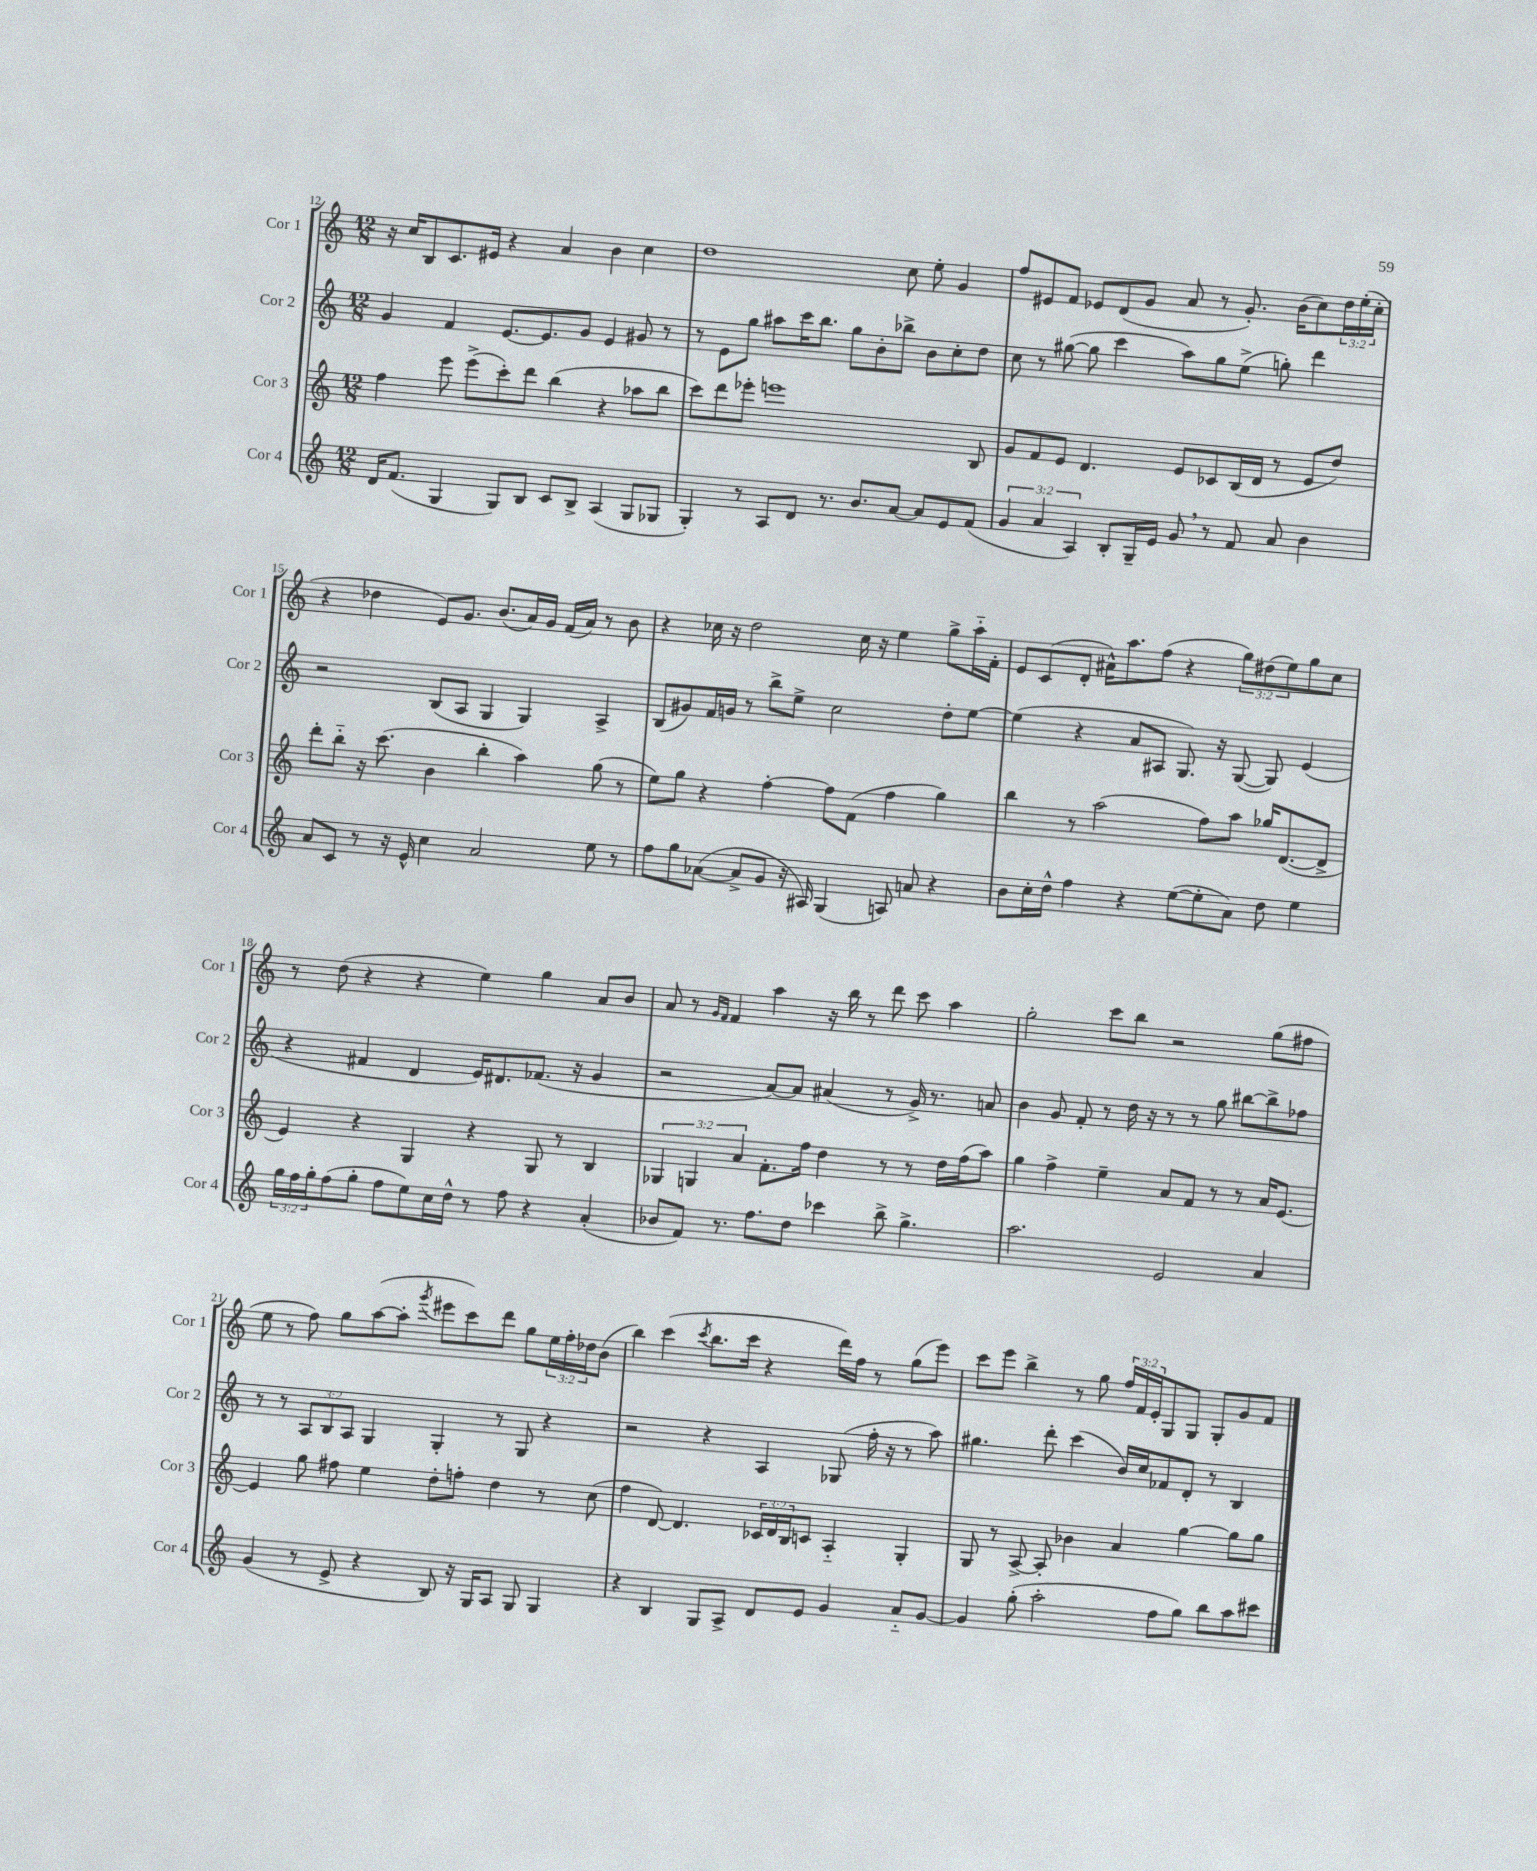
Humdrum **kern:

**kern	**kern	**kern	**kern
*part4	*part3	*part2	*part1
*staff4	*staff3	*staff2	*staff1
*I"Cor 4	*I"Cor 3	*I"Cor 2	*I"Cor 1
*I'Cor 4	*I'Cor 3	*I'Cor 2	*I'Cor 1
*clefG2	*clefG2	*clefG2	*clefG2
*k[]	*k[]	*k[]	*k[]
*M12/8	*M12/8	*M12/8	*M12/8
=12	=12	=12	=12
16d/KL	4ff\	4g/	16r
(8.f/J	.	.	16cc/KL
.	.	.	8B/
4G/	8eee\	4f/	8.c/
.	(8eee^\L	.	.
.	.	.	16e#X/Jk
8G/L)	8ccc'\)	[8.e/L	4r
8B/J	8ddd\J	.	.
.	.	8.e/]	.
8c/L	(4bb\	.	4a/
8B^/J	.	8g/J	.
(4A/	4r	4e/	4b\
8G/L	8aa-X\L	8g#X/	4cc\
8G-X/J	8bb\J	8r	.
=13	=13	=13	=13
4G'/)	8ccc\L)	8r	1dd
.	8ddd\	8e\L	.
8r	8eee-X'\J	8gg\J	.
8A/L	1eeen	8aa#X\L	.
8d/J	.	16ccc\K	.
.	.	8.bb\J	.
8.r	.	.	.
.	.	8gg\L	.
8.b/L	.	.	.
.	.	8b'\	.
[8a/J	.	8bb-X^\J	8cc\
8a/L]	.	8b\L	8ee'\
8e/	.	8cc'\	4g/
(8f/J	8B/	8dd\J	.
=14	=14	=14	=14
6g/	8g/L	8cc\	8ff/L
.	8f/	8r	8e#X/
6a/	.	.	.
.	8e/J	([8gg#X\	8f/J
6A/)	.	.	.
.	4.d/	8gg#\]	8e-X/L
8B'/L	.	4ccc\	(8d/
16G~/L	.	.	8g/J
16e/JJ	.	.	.
8g,/	8e/L	8aa\L)	8a/
8r	8c-X/	8gg#\	8r
8f/	(16B/L	(8ee^\J	8.g'/)
.	16d/JJ	.	.
8a/	8r	8ggn'\)	.
.	.	.	(16b\KL
4b\	8e/L	4ddd\	8cc\)
.	8dd/J)	.	24dd\L
.	.	.	(24ee'\
.	.	.	24cc'\JJ
!!LO:LB:g=z
=15	=15	=15	=15
8a/L	8ddd'\L	2r	4r
8c/J	8bb\J	.	.
8r	16r	.	4dd-X\
.	(8.ccc\	.	.
16r	.	.	.
16e^^/	.	.	.
4cc\	4b\	(8B/L	8e/L)
.	.	8A/J	8.g/J
2a/	4bb'\	4G/	.
.	.	.	(8.b/L
.	4aa\)	4G/)	16a/L)
.	.	.	16g/JJ
.	.	.	(16f/LL
.	.	.	16a/JJ)
8ee\	(8gg\	4A^/	8r
8r	8r	.	8b\
=16	=16	=16	=16
8ff\L	8ee\L)	(8B/L	4r
8gg\	8gg\J	8g#X/)	.
([8a-X\J	4r	16f/L	16cc-X\
.	.	16gn/JJ	16r
8a-^/L]	.	8r	2dd\
8g/J	[4ff'\	8bb^\L	.
16r	.	8ee^\J	.
16A#X/)	.	.	.
(4G/	8ff\L]	2cc\	.
.	(8f\J	.	16cc-\
.	.	.	16r
8An/)	4ff\	.	4ee\
8an/	.	.	.
4r	4gg\)	8dd'\L	8gg^\L
.	.	[8ee\J	16aa\L
.	.	.	16f'\JJ
=17	=17	=17	=17
8b\L	4bb\	(4ee\]	8e/L
16cc'\L	.	.	(8c/
16dd^^\JJ	.	.	.
4ff\	8r	4r	8d'/J
.	(2aa\	.	16a#X^^\KL)
.	.	.	8.aa\
4r	.	8a/L	.
.	.	8A#X/J	(8ff\J
([8ee\L	.	8.G/)	4r
8ee'\]	8ff\L)	.	.
.	.	16r	.
8a\J)	8aa\J	([8G/	12gg\L)
.	.	.	(12dd#X\
8dd\	16gg-X/KL	8G/])	.
.	.	.	12ee\)
.	([8.d/	.	.
4ee\	.	(4e/	8gg\
.	8d^/J]	.	8cc\J
!!LO:LB:g=z
=18	=18	=18	=18
24gg\LL	4e/)	4r	8r
24ff\	.	.	.
24gg'\J	.	.	.
(8ff\	.	.	(8dd\
8gg'\J	4r	4f#X/	4r
8ff\L	.	.	.
8ee\)	4G/	4d/	4r
16cc\L	.	.	.
16dd^^\JJ	.	.	.
8r	4r	16e/KL)	4ee\)
.	.	8.d#X/	.
8ff\	.	.	.
4r	8G/	(8.f-X/J	4gg\
.	8r	.	.
.	.	16r	.
(4a'/	4B/	4g/	8a/L
.	.	.	8b/J
=19	=19	=19	=19
8b-X/L	6G-X/	2r	8a/
8f/J)	.	.	8r
.	6Gn/	.	.
.	.	.	16qqg/LL
.	.	.	16qqf/JJ
8.r	.	.	4f/
.	6a/	.	.
8.ff\L	.	.	.
.	8.f'\L	[8a/L)	4aa\
8dd\J	.	8a/J]	.
.	16ff\Jk	.	.
4ccc-X\	4dd\	(4a#X/	16r
.	.	.	16bb\
.	.	.	8r
8bb^\	8r	8r	8ddd\
4.gg^\	8r	16g^/)	8ccc\
.	.	8.r	.
.	16dd\LL	.	4aa\
.	(16ff\J	.	.
.	8aa\J)	8an/	.
=20	=20	=20	=20
2.aa\	4gg\	4b\	2gg'\
.	4ff^\	8g/	.
.	.	8f'/	.
.	4ee~\	8r	8ccc\L
.	.	16dd\	8bb\J
.	.	16r	.
2e/	8a/L	8r	2r
.	8f/J	8r	.
.	8r	8gg\	.
.	8r	[8bb#X\L	.
4a/	16a/KL	8bb#^\]	(8gg\L
.	[8.e/J	.	.
.	.	8ff-X\J	8ff#X\J
!!LO:LB:g=z
=21	=21	=21	=21
(4g/	4e/]	8r	8ee\
.	.	8r	8r
8r	8gg\	12A/L	8ff\)
.	.	12B/	.
8e^/	8ff#X\	.	8gg\L
.	.	12A/J	.
4r	4ee\	4G/	([8aa\
.	.	.	8aa'\J]
.	.	.	8qggg/
8B/)	8dd'\L	4G'/	8eee#X\L
16r	8ffn'\J	.	8ccc\)
16G/KL	.	.	.
8A/J	4dd\	8r	8ddd\J
8G/	.	8G/	8gg\L
4G/	8r	4r	24ee\L
.	.	.	24ff'\
.	.	.	24dd-X\J
.	(8cc\	.	(8b\J
=22	=22	=22	=22
4r	4ff\	2r	4bb\)
4B/	[8d/)	.	(4ccc\
.	4.d/]	.	.
.	.	.	8qccc/
8G/L	.	4r	8.bb\L
8A^/J	.	.	.
.	.	.	16ccc\Jk
8d/L	24c-X/LL	4A/	4r
.	24d/	.	.
.	24B/J	.	.
8e/J	8cn/J	.	.
4g/	4A/	(8G-X/	16ddd\LL)
.	.	.	16ff\JJ
.	.	16ff'\	8r
.	.	16r	.
8a/L	4G'/	8r	(8gg\L
[8g/J	.	8aa\)	8eee\J)
=23	=23	=23	=23
4g/]	8G/	4.gg#X\	8ccc\L
.	8r	.	8eee\J
(8gg'\	[8A^/	.	4bb^\
2aa'\	8A'/]	8ddd'\	.
.	4b-X\	(4ccc\	8r
.	.	.	8gg\
.	4a/	16b/LL)	24ff/LL
.	.	.	24f/
.	.	16cc/J	.
.	.	.	24e'/J
8ff\L	.	8f-X/	8G/
8gg\J)	[4gg\	8d'/J	8G/J
8bb\L	.	8r	8G'/L
8aa\	8gg\L]	4B/	8g/
8ccc#X\J	8gg\J	.	8f/J
==	==	==	==
*-	*-	*-	*-
